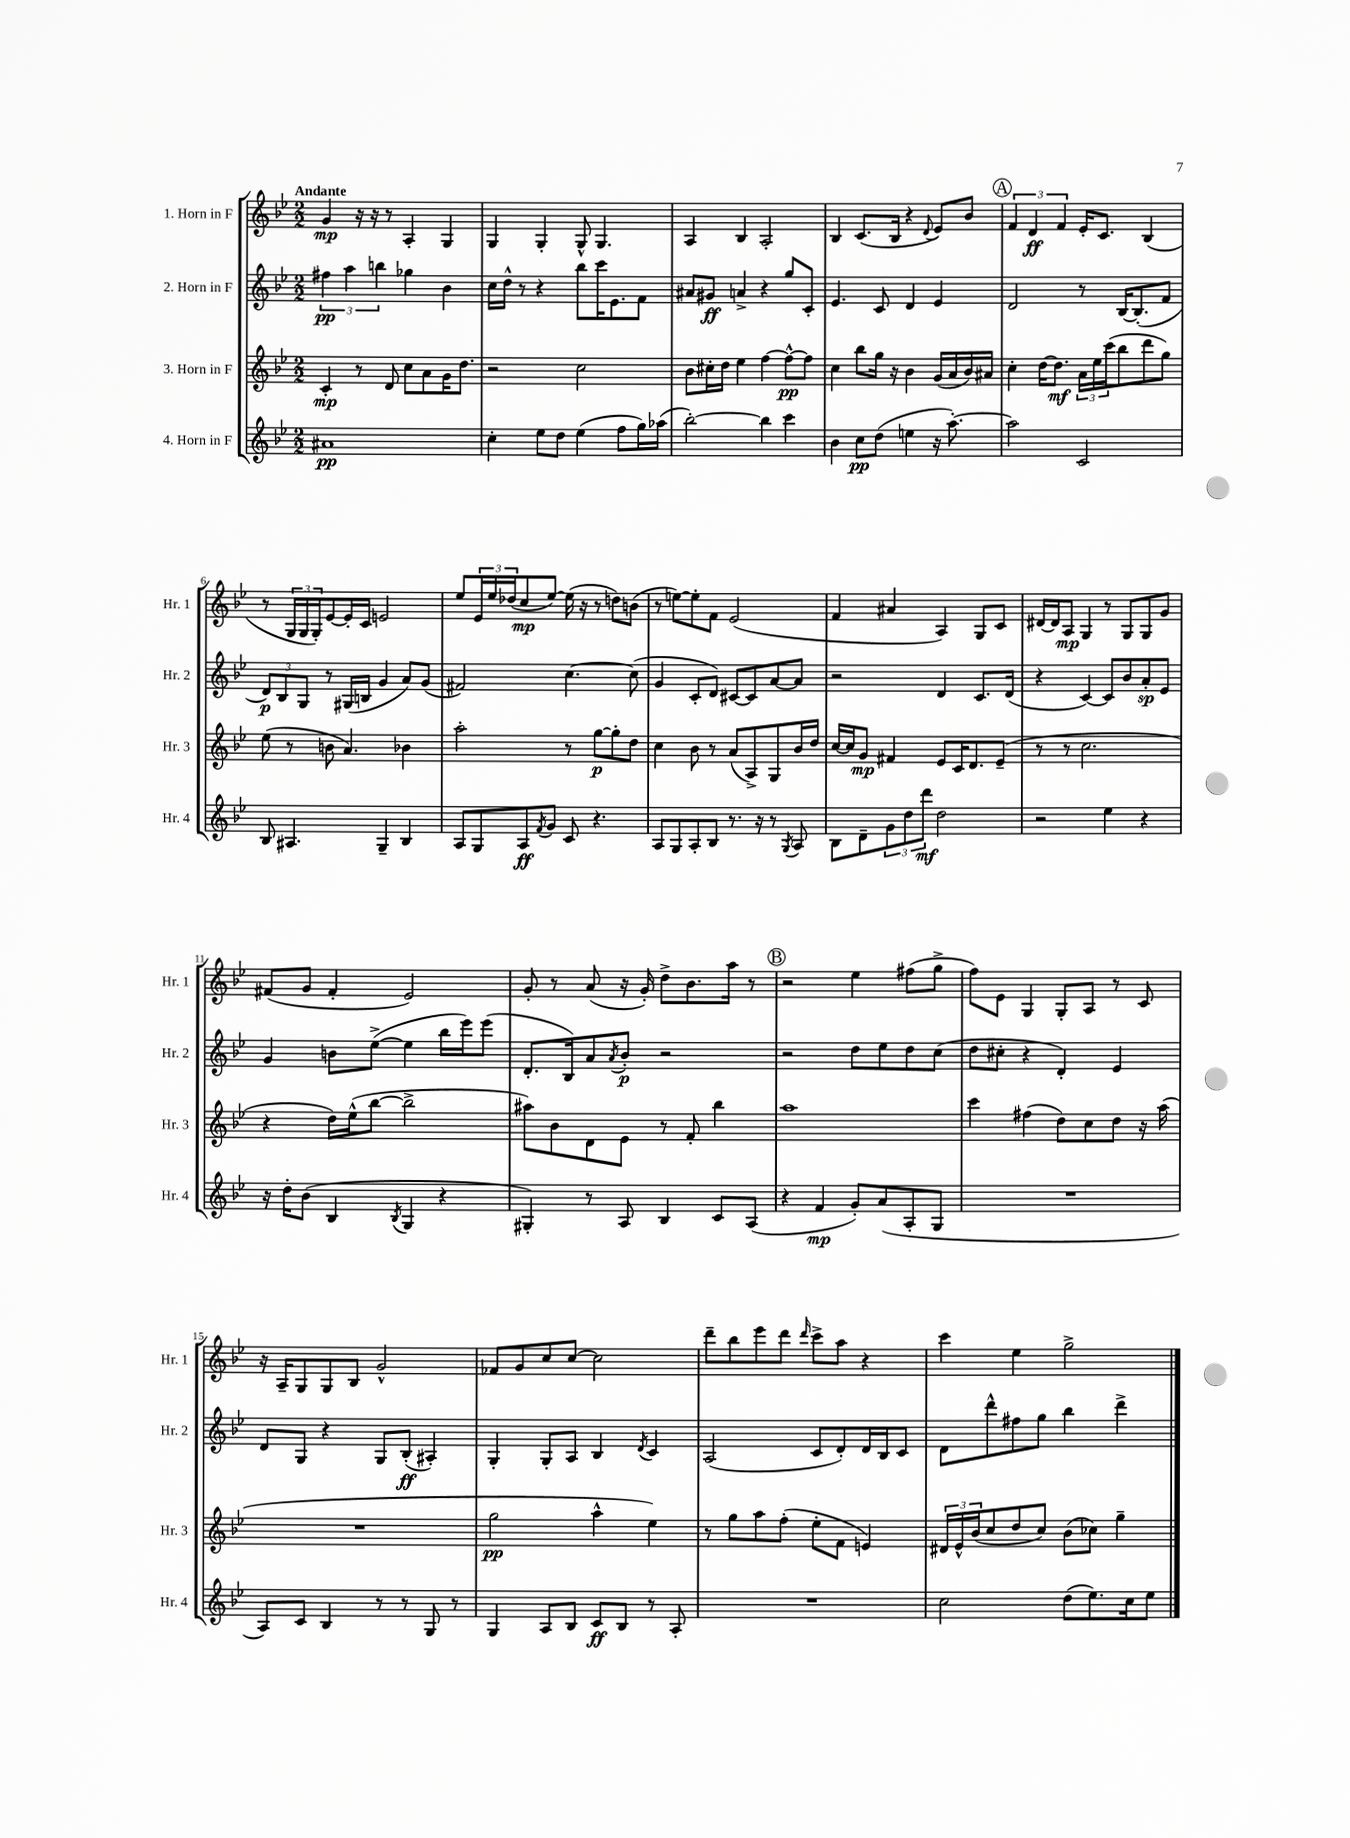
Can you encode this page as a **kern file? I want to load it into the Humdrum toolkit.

**kern	**dynam	**kern	**dynam	**kern	**dynam	**kern	**dynam
*part4	*part4	*part3	*part3	*part2	*part2	*part1	*part1
*staff4	*staff4	*staff3	*staff3	*staff2	*staff2	*staff1	*staff1
*I"4. Horn in F	*	*I"3. Horn in F	*	*I"2. Horn in F	*	*I"1. Horn in F	*
*I'Hr. 4	*	*I'Hr. 3	*	*I'Hr. 2	*	*I'Hr. 1	*
*clefG2	*	*clefG2	*	*clefG2	*	*clefG2	*
*k[b-e-]	*	*k[b-e-]	*	*k[b-e-]	*	*k[b-e-]	*
*M2/2	*	*M2/2	*	*M2/2	*	*M2/2	*
=1	=1	=1	=1	=1	=1	=1	=1
!	!	!	!	!	!	!LO:TX:a:B:t=Andante	!
1a#X	pp	4c'/	mp	6ff#X\	pp	4g/	mp
.	.	.	.	6aa\	.	.	.
.	.	8r	.	.	.	16r	.
.	.	.	.	.	.	16r	.
.	.	.	.	6bbn\	.	.	.
.	.	8d/	.	.	.	8r	.
.	.	8cc\L	.	4gg-X\	.	4A'/	.
.	.	8a\	.	.	.	.	.
.	.	16g\K	.	4b-\	.	4G/	.
.	.	8.dd\J	.	.	.	.	.
=2	=2	=2	=2	=2	=2	=2	=2
4cc'\	.	2r	.	16cc\LL	.	4G/	.
.	.	.	.	16dd^^\JJ	.	.	.
.	.	.	.	8r	.	.	.
8ee-\L	.	.	.	4r	.	4G'/	.
8dd\J	.	.	.	.	.	.	.
(4ee-\	.	2cc\	.	8bb-\L	.	8G^^/	.
.	.	.	.	16ccc\K	.	4.G/	.
.	.	.	.	8.e-\	.	.	.
8ff\L	.	.	.	.	.	.	.
16gg\L)	.	.	.	8f\J	.	.	.
(16aa-X\JJ	.	.	.	.	.	.	.
=3	=3	=3	=3	=3	=3	=3	=3
[2bb-'\)	.	8b-\L	.	8a#X/L	.	4A/	.
.	.	16cc#X'\L	.	8g#X/J	ff	.	.
.	.	16dd\JJ	.	.	.	.	.
.	.	4ee-\	.	4an^/	.	4B-/	.
4bb-\]	.	[4ff\	.	4r	.	2A'/	.
4ccc\	.	8ff^^\L_	pp	8gg/L	.	.	.
.	.	8ff\J]	.	8c'/J	.	.	.
=4	=4	=4	=4	=4	=4	=4	=4
4b-\	.	4cc\	.	4.e-/	.	4B-/	.
8cc\L	pp	8bb-\L	.	.	.	(8.c/L	.
(8dd\J	.	16gg\Jk	.	8c/	.	.	.
.	.	16r	.	.	.	16B-/Jk	.
4een\	.	4b-\	.	4d/	.	4r	.
.	.	.	.	.	.	8qqd/	.
16r	.	(16g/LL	.	4e-/	.	8e-/L)	.
[8.aa'\)	.	16a/	.	.	.	.	.
.	.	16b-/)	.	.	.	8b-/J	.
.	.	16a#X/JJ	.	.	.	.	.
!!LO:REH:place=s1:t=A
=5	=5	=5	=5	=5	=5	=5	=5
2aa\]	.	4cc'\	.	2d/	.	6f/	.
.	.	.	.	.	.	6d/	ff
.	.	[16dd\KL	.	.	.	.	.
.	.	8.dd\J]	mf	.	.	.	.
.	.	.	.	.	.	6f/	.
2c/	.	24a\LL	.	8r	.	16e-'/KL	.
.	.	24ee-\	.	.	.	.	.
.	.	.	.	.	.	8.c/J	.
.	.	(24ccc\J	.	.	.	.	.
.	.	8bb-\	.	[16B-/KL	.	.	.
.	.	.	.	(8.B-'/]	.	.	.
.	.	8ddd\	.	.	.	(4B-/	.
.	.	8gg\J)	.	8f/J	.	.	.
!!LO:LB:g=z
=6	=6	=6	=6	=6	=6	=6	=6
8B-/	.	(8ee-\	.	12d/L)	p	8r	.
.	.	.	.	12B-/	.	.	.
4.A#X/	.	8r	.	.	.	24G/LL	.
.	.	.	.	12G/J	.	24G/	.
.	.	.	.	.	.	24G'/J)	.
.	.	8bn\	.	8r	.	[8e-/	.
.	.	4.a/)	.	(16G#X/LL	.	16e-'/L]	.
.	.	.	.	16Bn/JJ	.	16c/JJ	.
4G~/	.	.	.	4g/	.	2en/	.
4B-/	.	4b-X\	.	8a/L)	.	.	.
.	.	.	.	(8g/J	.	.	.
=7	=7	=7	=7	=7	=7	=7	=7
8A/L	.	2aa'\	.	2f#X/)	.	8ee-/L	.
8G/	.	.	.	.	.	24e-/L	.
.	.	.	.	.	.	24ee-/	.
.	.	.	.	.	.	(24dd-X/J	.
8A/	ff	.	.	.	.	8cc/	mp
8qf/	.	.	.	.	.	.	.
8g/J	.	.	.	.	.	[8ee-/J)	.
8c/	.	8r	.	[4.cc\	.	(16ee-\]	.
.	.	.	.	.	.	16r	.
4.r	.	[8gg\L	p	.	.	8r	.
.	.	8gg'\]	.	.	.	8ddn\L)	.
.	.	8dd\J	.	(8cc\]	.	(8bn\J	.
=8	=8	=8	=8	=8	=8	=8	=8
8A/L	.	4cc\	.	4g/	.	8r	.
8G/	.	.	.	.	.	[8een\L)	.
8A'/	.	8b-\	.	8c'/L	.	8ee'\]	.
8B-/J	.	8r	.	8d/J)	.	8f\J	.
8.r	.	(8a/L	.	[8c#X/L	.	(2e-/	.
.	.	8A^/)	.	8c#/]	.	.	.
16r	.	.	.	.	.	.	.
8r	.	8G/	.	[8a/	.	.	.
8qG/	.	.	.	.	.	.	.
8A/	.	16b-/L	.	8a/J]	.	.	.
.	.	16dd/JJ	.	.	.	.	.
=9	=9	=9	=9	=9	=9	=9	=9
8B-\L	.	[16cc/LL	.	2r	.	4f/	.
.	.	16cc/J]	.	.	.	.	.
8d~\	.	8g/J	mp	.	.	.	.
12g\	.	4f#X/	.	.	.	4a#X/	.
12dd\	.	.	.	.	.	.	.
12ddd\J	mf	.	.	.	.	.	.
2dd\	.	8e-/L	.	4d/	.	4A/)	.
.	.	16c/K	.	.	.	.	.
.	.	8.d/	.	.	.	.	.
.	.	.	.	8.c/L	.	8G/L	.
.	.	(8e-~/J	.	.	.	8c/J	.
.	.	.	.	(16d/Jk	.	.	.
=10	=10	=10	=10	=10	=10	=10	=10
2r	.	8r	.	4r	.	[16d#X/LL	.
.	.	.	.	.	.	16d#/J]	.
.	.	8r	.	.	.	8A/J	mp
.	.	2.cc\	.	[4c/)	.	4G/	.
4ee-\	.	.	.	8c/L]	.	8r	.
.	.	.	.	8b-/	.	8G/L	.
4r	.	.	.	8a'/	sp	8G/	.
.	.	.	.	8e-/J	.	8g/J	.
!!LO:LB:g=z
=11	=11	=11	=11	=11	=11	=11	=11
16r	.	4r	.	4g/	.	(8f#X/L	.
16dd'\KL	.	.	.	.	.	.	.
(8b-\J	.	.	.	.	.	8g/J	.
4B-/	.	16dd\LL)	.	8bn\L	.	4f#'/	.
.	.	(16ee-^^\J	.	.	.	.	.
.	.	[8bb-\J	.	([8ee-^\J	.	.	.
8qB-/	.	.	.	.	.	.	.
4G/	.	2bb-^\]	.	4ee-\]	.	2e-/)	.
4r	.	.	.	16bb-\LL	.	.	.
.	.	.	.	16eee-\J)	.	.	.
.	.	.	.	(8eee-\J	.	.	.
=12	=12	=12	=12	=12	=12	=12	=12
4G#X'/)	.	8aa#X\L)	.	8.d'/L	.	8g'/	.
.	.	8b-\	.	.	.	8r	.
.	.	.	.	16B-/k)	.	.	.
8r	.	8d\	.	8a/	.	(8a/	.
.	.	.	.	8qa/	.	.	.
8A/	.	8e-\J	.	8b-'/J	p	16r	.
.	.	.	.	.	.	16g'/)	.
4B-/	.	8r	.	2r	.	8dd^\L	.
.	.	8f'/	.	.	.	8.b-\	.
8c/L	.	4bb-\	.	.	.	.	.
.	.	.	.	.	.	16aa\Jk	.
(8A/J	.	.	.	.	.	8r	.
!!LO:REH:place=s1:t=B
=13	=13	=13	=13	=13	=13	=13	=13
4r	.	1aa	.	2r	.	2r	.
4f/	mp	.	.	.	.	.	.
8g'/L)	.	.	.	8dd\L	.	4ee-\	.
(8a/	.	.	.	8ee-\	.	.	.
8A'/	.	.	.	8dd\	.	(8ff#X\L	.
8G/J	.	.	.	(8cc\J	.	8gg^\J	.
=14	=14	=14	=14	=14	=14	=14	=14
1r	.	4ccc\	.	8dd\L	.	8ff\L)	.
.	.	.	.	8cc#X'\J	.	8e-\J	.
.	.	(4ff#X\	.	4r	.	4G/	.
.	.	8dd\L)	.	4d'/)	.	8G'/L	.
.	.	8cc\	.	.	.	8A/J	.
.	.	8dd\J	.	4e-/	.	8r	.
.	.	16r	.	.	.	8c/	.
.	.	(16aa\	.	.	.	.	.
!!LO:LB:g=z
=15	=15	=15	=15	=15	=15	=15	=15
8A/L)	.	1r	.	8d/L	.	16r	.
.	.	.	.	.	.	16A~/KL	.
8c/J	.	.	.	8G/J	.	8G/	.
4B-/	.	.	.	4r	.	8G/	.
.	.	.	.	.	.	8B-/J	.
8r	.	.	.	8G/L	.	2g^^/	.
8r	.	.	.	(8B-'/J	ff	.	.
8G/	.	.	.	4A#X'/)	.	.	.
8r	.	.	.	.	.	.	.
=16	=16	=16	=16	=16	=16	=16	=16
4G/	.	2gg\	pp	4G'/	.	8f-X/L	.
.	.	.	.	.	.	8g/	.
8A/L	.	.	.	8G'/L	.	8cc/	.
8B-/J	.	.	.	8A/J	.	[8cc/J	.
8c/L	ff	4aa^^\	.	4B-/	.	2cc\]	.
8B-/J	.	.	.	.	.	.	.
.	.	.	.	8qd/	.	.	.
8r	.	4ee-\)	.	4c/	.	.	.
8A'/	.	.	.	.	.	.	.
=17	=17	=17	=17	=17	=17	=17	=17
1r	.	8r	.	(2A/	.	8ddd~\L	.
.	.	8gg\L	.	.	.	8bb-\	.
.	.	8aa\	.	.	.	8eee-\	.
.	.	(8ff'\J	.	.	.	8ddd\J	.
.	.	.	.	.	.	16qqddd/	.
.	.	8ee-'\L	.	8c/L	.	8ccc^\L	.
.	.	8f\J	.	8d'/)	.	8aa\J	.
.	.	4en/)	.	16d/L	.	4r	.
.	.	.	.	16B-/J	.	.	.
.	.	.	.	8c/J	.	.	.
=18	=18	=18	=18	=18	=18	=18	=18
2cc\	.	24d#X/LL	.	8d\L	.	4ccc\	.
.	.	24e-^^/	.	.	.	.	.
.	.	(24b-/J	.	.	.	.	.
.	.	8cc/	.	8ddd^^\	.	.	.
.	.	8dd/	.	8ff#X\	.	4ee-\	.
.	.	8cc/J)	.	8gg\J	.	.	.
(8dd\L	.	(8b-\L	.	4bb-\	.	2gg^\	.
8.ee-\)	.	8cc-X\J)	.	.	.	.	.
.	.	4gg~\	.	4ddd^\	.	.	.
16cc\k	.	.	.	.	.	.	.
8ee-\J	.	.	.	.	.	.	.
==	==	==	==	==	==	==	==
*-	*-	*-	*-	*-	*-	*-	*-
